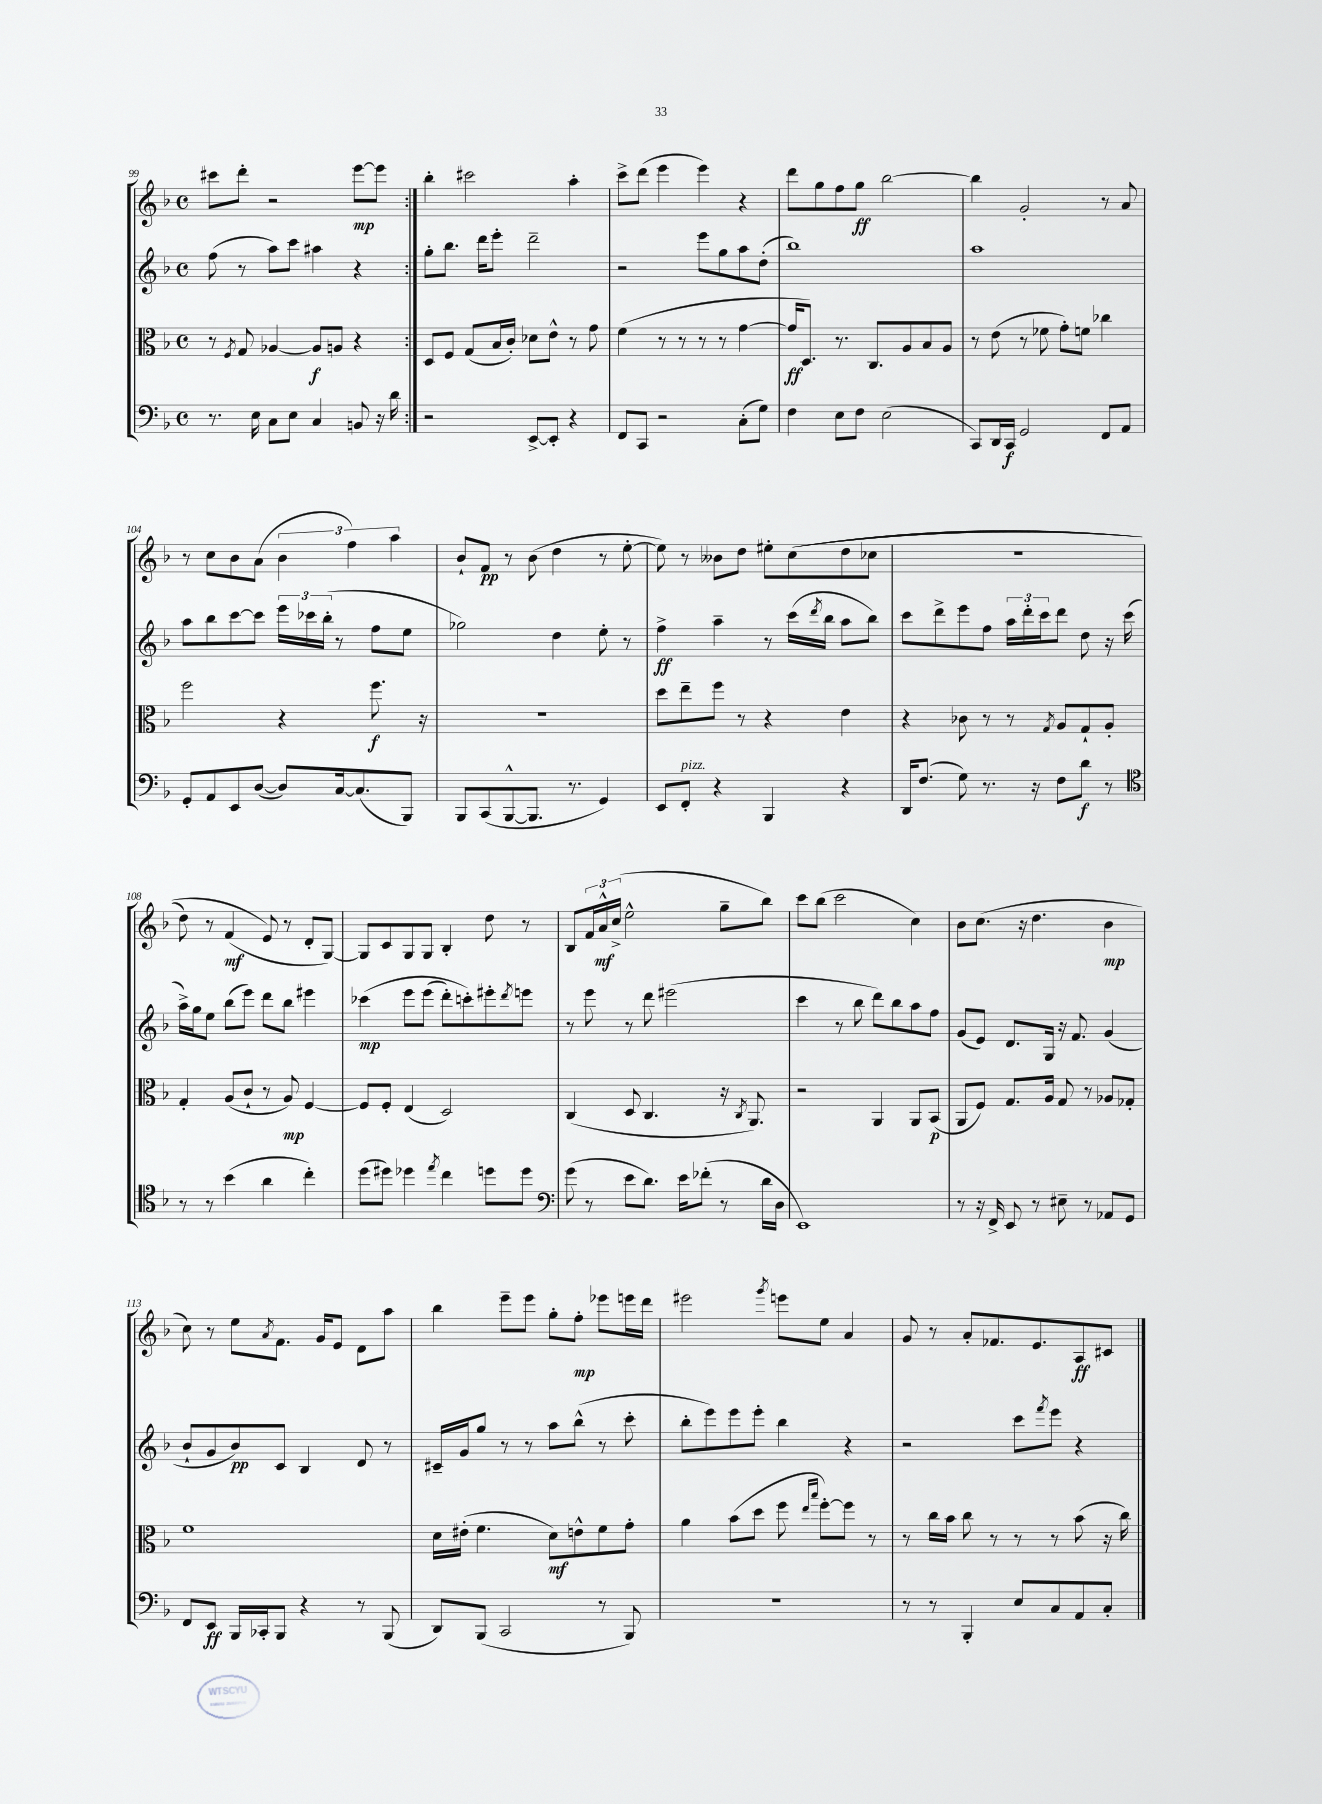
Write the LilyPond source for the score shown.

<<
\new StaffGroup <<
\new Staff = "s0" {
    \clef treble \key f \major \defaultTimeSignature \time 4/4
    \repeat volta 2 { cis'''8 d'''8-. r2 e'''8~\mp e'''8 | }
    bes''4-. cis'''2 a''4-. |
    c'''8-> d'''8( e'''4 e'''4) r4 |
    d'''8 g''8 f''8 g''8\ff bes''2~ |
    bes''4 g'2-. r8 a'8 |
    r8 c''8 bes'8 a'8( \tuplet 3/2 { bes'4 f''4) a''4 } |
    bes'8-! f'8\pp r8 bes'8( d''4 r8 e''8~-. |
    e''8) r8 beses'8 d''8 eis''8-. c''8(\( d''8 ces''8 |
    r1 |
    d''8) r8 f'4\mf( e'8\) r8 d'8-. g8~) |
    g8 c'8 g8 g8 bes4-. d''8 r8 |
    bes8 \tuplet 3/2 { f'16 a'16-^\mf c''16->( } e''2-^ g''8-- bes''8) |
    c'''8 bes''8( c'''2 c''4) |
    bes'8 c''8.( r16 d''4. bes'4\mp |
    c''8) r8 e''8 \acciaccatura { a'8 } f'8. g'16 e'8 d'8 a''8 |
    bes''4 e'''8-- e'''8 g''8-. f''8-.\mp ees'''8 e'''16 d'''16 |
    eis'''2 \acciaccatura { g'''8 } e'''8 e''8 a'4 |
    g'8 r8 a'8-. fes'8. e'8. a8\ff cis'8 \bar "|." |
}
\new Staff = "s1" {
    \clef treble \key f \major \defaultTimeSignature \time 4/4
    \repeat volta 2 { f''8( r8 a''8) c'''8 ais''4 r4 | }
    g''8-. bes''8. d'''16 e'''8-. d'''2-- |
    r2 e'''8 g''8 a''8 d''8-.( |
    bes''1) |
    a''1 |
    a''8 bes''8 c'''8~ c'''8 \tuplet 3/2 { e'''16 ces'''16 bes''16-.( } r8 f''8 e''8 |
    ges''2) d''4 e''8-. r8 |
    f''4->\ff a''4-- r8 c'''16( \acciaccatura { d'''8 } bes''16 a''8 bes''8) |
    c'''8 d'''8-> e'''8 f''8 \tuplet 3/2 { a''16 d'''16-. c'''16 } d'''8 d''8 r16 c'''16( |
    a''16->) g''16 e''8 bes''8( e'''8) d'''8 bes''8 eis'''4 |
    ces'''4\mp\( e'''8 e'''8( d'''8-.) c'''8-.\) eis'''8-. \acciaccatura { d'''8 } e'''8 |
    r8 e'''8 r8 d'''8 eis'''2( |
    c'''4 r8 bes''8 d'''8) bes''8 a''8 f''8 |
    g'8( e'8) d'8. g16 r16 f'8. g'4( |
    bes'8-! g'8 bes'8\pp) c'8 bes4 d'8 r8 |
    cis'16-- g'16 g''8 r8 r8 a''8 bes''8-^( r8 c'''8-. |
    bes''8-. e'''8) e'''8 e'''8-. bes''4 r4 |
    r2 c'''8 \acciaccatura { f'''8 } e'''8 r4 \bar "|." |
}
\new Staff = "s2" {
    \clef alto \key f \major \defaultTimeSignature \time 4/4
    \repeat volta 2 { r8 \acciaccatura { f8 } g8 aes4~ aes8\f a8 r4 | }
    d8 f8 g8( bes16 c'16-.) des'8 e'8-^ r8 g'8 |
    f'4( r8 r8 r8 r8 g'4~ |
    g'16\ff d8.) r8. c8. a8 bes8 a8 |
    r8 e'8( r8 fes'8 g'8-.) f'8 ces''4 |
    f''2 r4 f''8.\f r16 |
    r1 |
    d''8 e''8-- f''8 r8 r4 e'4 |
    r4 ces'8 r8 r8 \acciaccatura { g8 } a8 g8-! a8-. |
    g4-. a8( c'8-! r8 a8\mp) f4~ |
    f8 f8-. e4( d2) |
    c4( d8 c4. r16 \acciaccatura { c8 } a,8.) |
    r2 a,4 a,8 bes,8\p( |
    a,8 f8) g8. a16 g8 r8 aes8 ges8-. |
    f'1 |
    d'16 eis'16-.( f'4. d'8\mf) e'8-^ f'8 g'8-. |
    a'4 bes'8( d''8 f''8 \grace { e''16 bes''16 } f''8~-.) f''8 r8 |
    r8 c''16 bes'16 c''8 r8 r8 r8 bes'8( r16 c''16) \bar "|." |
}
\new Staff = "s3" {
    \clef bass \key f \major \defaultTimeSignature \time 4/4
    \repeat volta 2 { r8. e16 c8 e8 c4 b,8 r16 d'16 | }
    r2 e,8~-> e,8-. r4 |
    f,8 c,8 r2 c8-.( g8) |
    f4 e8 f8 e2( |
    c,8) d,16 c,16\f g,2 f,8 a,8 |
    g,8-. a,8 e,8 d8~( d8) c16~ c8.( bes,,8) |
    bes,,8 c,8( bes,,8~-^ bes,,8. r8. g,4) |
    e,8 f,8-.^\markup { \italic "pizz." } r4 bes,,4 r4 |
    d,16 f8.( g8) r8. r16 f8 d'8\f r8 |
    \clef tenor r8 r8 bes'4( a'4 c''4-.) |
    d''8( dis''8) des''4 \acciaccatura { e''8 } c''4 d''8 d''8 |
    \clef bass g'8( r8 e'8 d'8.) e'16 fes'8-.( r8 d'16 d16 |
    e,1) |
    r8 r16 f,16-> e,8 r8 eis8-- r8 aes,8 g,8 |
    f,8 e,8\ff bes,,16 ces,16-. bes,,8 r4 r8 bes,,8( |
    d,8) bes,,8( c,2 r8 bes,,8) |
    R1 |
    r8 r8 bes,,4-. e8 c8 a,8 c8-. \bar "|." |
}
>>
>>
\layout { \context { \Score currentBarNumber = #99 } }
